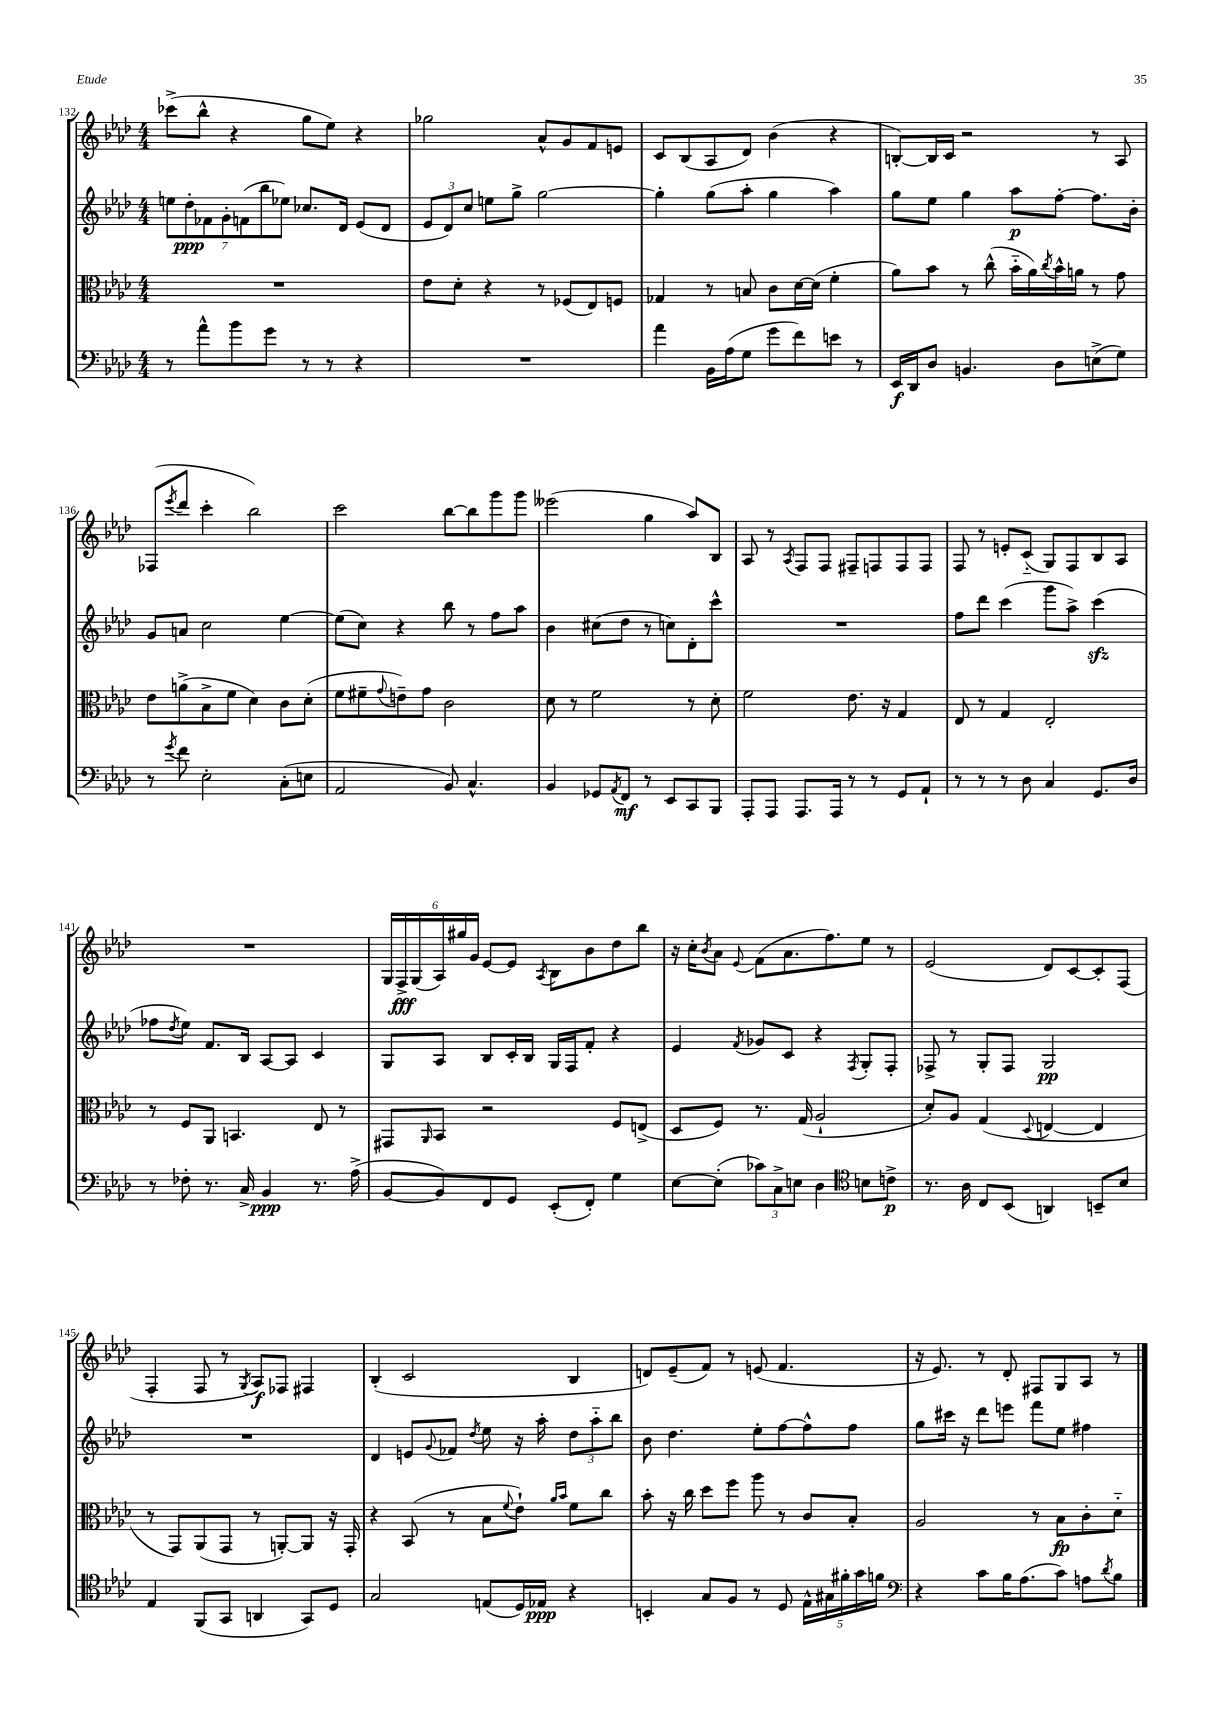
<<
\new StaffGroup <<
\new Staff = "s0" {
    \clef treble \key aes \major \numericTimeSignature \time 4/4
    ces'''8->( bes''8-^ r4 g''8 ees''8) r4 |
    ges''2 aes'8-^ g'8 f'8 e'8 |
    c'8 bes8( aes8 des'8) bes'4( r4 |
    b8~-.) b16 c'16 r2 r8 aes8 |
    fes8( \acciaccatura { ees'''8 } des'''8 c'''4-. bes''2) |
    c'''2 bes''8~ bes''8 g'''8 g'''8 |
    eeses'''2( g''4 aes''8) bes8 |
    aes8 r8 \acciaccatura { aes8 } f8 f8 fis8-- f8 f8 f8 |
    f8 r8 e'8-. c'8-_( g8) f8 bes8 aes8 |
    R1 |
    \tuplet 6/4 { g16 f16->\fff g16( aes16) gis''16 g'16 } ees'8~ ees'8 \acciaccatura { aes8 } bes8 bes'8 des''8 bes''8 |
    r16 c''16-. \acciaccatura { bes'8 } aes'8 \appoggiatura { ees'8 } f'8( aes'8. f''8.) ees''8 r8 |
    ees'2( des'8) c'8~ c'8-. f8( |
    f4-. f8 r8 \acciaccatura { g8 } aes8\f) fes8 fis4 |
    bes4-.( c'2 bes4 |
    d'8) ees'8--( f'8) r8 e'8( f'4. |
    r16 ees'8.) r8 des'8-. fis8 g8 aes8 r8 \bar "|." |
}
\new Staff = "s1" {
    \clef treble \key aes \major \numericTimeSignature \time 4/4
    \tuplet 7/4 { e''8 des''8-.\ppp fes'8 g'8-. f'8( bes''8 ees''8) } ces''8. des'16 ees'8( des'8 |
    \tuplet 3/2 { ees'8 des'8) c''8 } e''8 g''8-> g''2~ |
    g''4-. g''8( aes''8-. g''4 aes''4) |
    g''8 ees''8 g''4 aes''8\p f''8~-. f''8. bes'16-. |
    g'8 a'8 c''2 ees''4~ |
    ees''8( c''8) r4 bes''8 r8 f''8 aes''8 |
    bes'4 cis''8( des''8 r8 c''8) des'8-. c'''8-^ |
    R1 |
    f''8 des'''8 c'''4( g'''8 aes''8->) c'''4\sfz( |
    fes''8 \acciaccatura { des''8 } ees''8) f'8. bes16 aes8~ aes8 c'4 |
    g8 aes8 bes8 c'16-. bes16 g16 f16 f'8-. r4 |
    ees'4 \acciaccatura { f'8 } ges'8 c'8 r4 \acciaccatura { f8 } g8-. f8-. |
    fes8-> r8 g8-. fes8 g2\pp |
    R1 |
    des'4 e'8 \appoggiatura { g'8 } fes'8 \acciaccatura { des''8 } ees''8 r16 aes''16-. \tuplet 3/2 { des''8 aes''8-_ bes''8 } |
    bes'8 des''4. ees''8-. f''8~ f''8-^ f''8 |
    g''8 cis'''16 r16 des'''8 e'''8 f'''8 ees''8 fis''4 \bar "|." |
}
\new Staff = "s2" {
    \clef alto \key aes \major \numericTimeSignature \time 4/4
    R1 |
    ees'8 des'8-. r4 r8 fes8( ees8) f8 |
    ges4 r8 b8 c'8 des'16~ des'16( f'4-. |
    aes'8) bes'8 r8 c''8-^( bes'16-_ aes'16) \acciaccatura { c''8 } bes'16-^ a'16 r8 g'8 |
    ees'8 a'8->( bes8-> f'8 des'4) c'8 des'8-.( |
    f'8 fis'8-- \appoggiatura { g'8 } e'8--) g'8 c'2 |
    des'8 r8 f'2 r8 des'8-. |
    f'2 ees'8. r16 g4 |
    ees8 r8 g4 ees2-. |
    r8 f8 aes,8 b,4. ees8 r8 |
    gis,8 \grace { aes,16 } bes,8 r2 f8 e8->( |
    des8 f8) r8. g16( aes2-! |
    des'8-.) aes8 g4( \appoggiatura { des8 } e4~ e4 |
    r8 g,8) aes,8( g,8 r8 a,8~-.) a,8 r16 g,16-. |
    r4 bes,8( r8 bes8 \appoggiatura { f'8 } ees'8-!) \grace { aes'16 bes'16 } f'8 c''8 |
    bes'8-. r16 c''16 des''8 f''8 aes''8 r8 c'8 bes8-. |
    aes2 r8 bes8\fp c'8-. des'8-_ \bar "|." |
}
\new Staff = "s3" {
    \clef bass \key aes \major \numericTimeSignature \time 4/4
    r8 aes'8-^ bes'8 g'8 r8 r8 r4 |
    R1 |
    aes'4 bes,16 aes16( g8 g'8 f'8) e'8 r8 |
    ees,16\f des,16 des8 b,4. des8 e8->( g8) |
    r8 \acciaccatura { g'8 } f'8 ees2-. c8-.( e8 |
    aes,2 bes,8) c4.-^ |
    bes,4 ges,8 \acciaccatura { aes,8 } f,8\mf r8 ees,8 c,8 bes,,8 |
    aes,,8-. aes,,8 aes,,8. aes,,16 r8 r8 g,8 aes,8-! |
    r8 r8 r8 des8 c4 g,8. des16 |
    r8 fes8-. r8. c16-> bes,4\ppp r8. aes16->( |
    bes,8~ bes,8) f,8 g,8 ees,8-.( f,8-.) g4 |
    ees8~ ees8-.( \tuplet 3/2 { ces'8) c8-> e8 } des4 \clef tenor b8 c'8->\p |
    r8. aes16 c8 bes,8( a,4) b,8-- bes8 |
    ees4 f,8( g,8 a,4 g,8) des8 |
    g2 e8( des16) ees16\ppp r4 |
    b,4-. g8 f8 r8 des8 \tuplet 5/4 { ees16-^ gis16 fis'16-. g'16 f'16 } |
    \clef bass r4 c'8 bes16 aes8.( c'8) a8 \acciaccatura { des'8 } bes8 \bar "|." |
}
>>
>>
\layout { \context { \Score currentBarNumber = #132 } }
